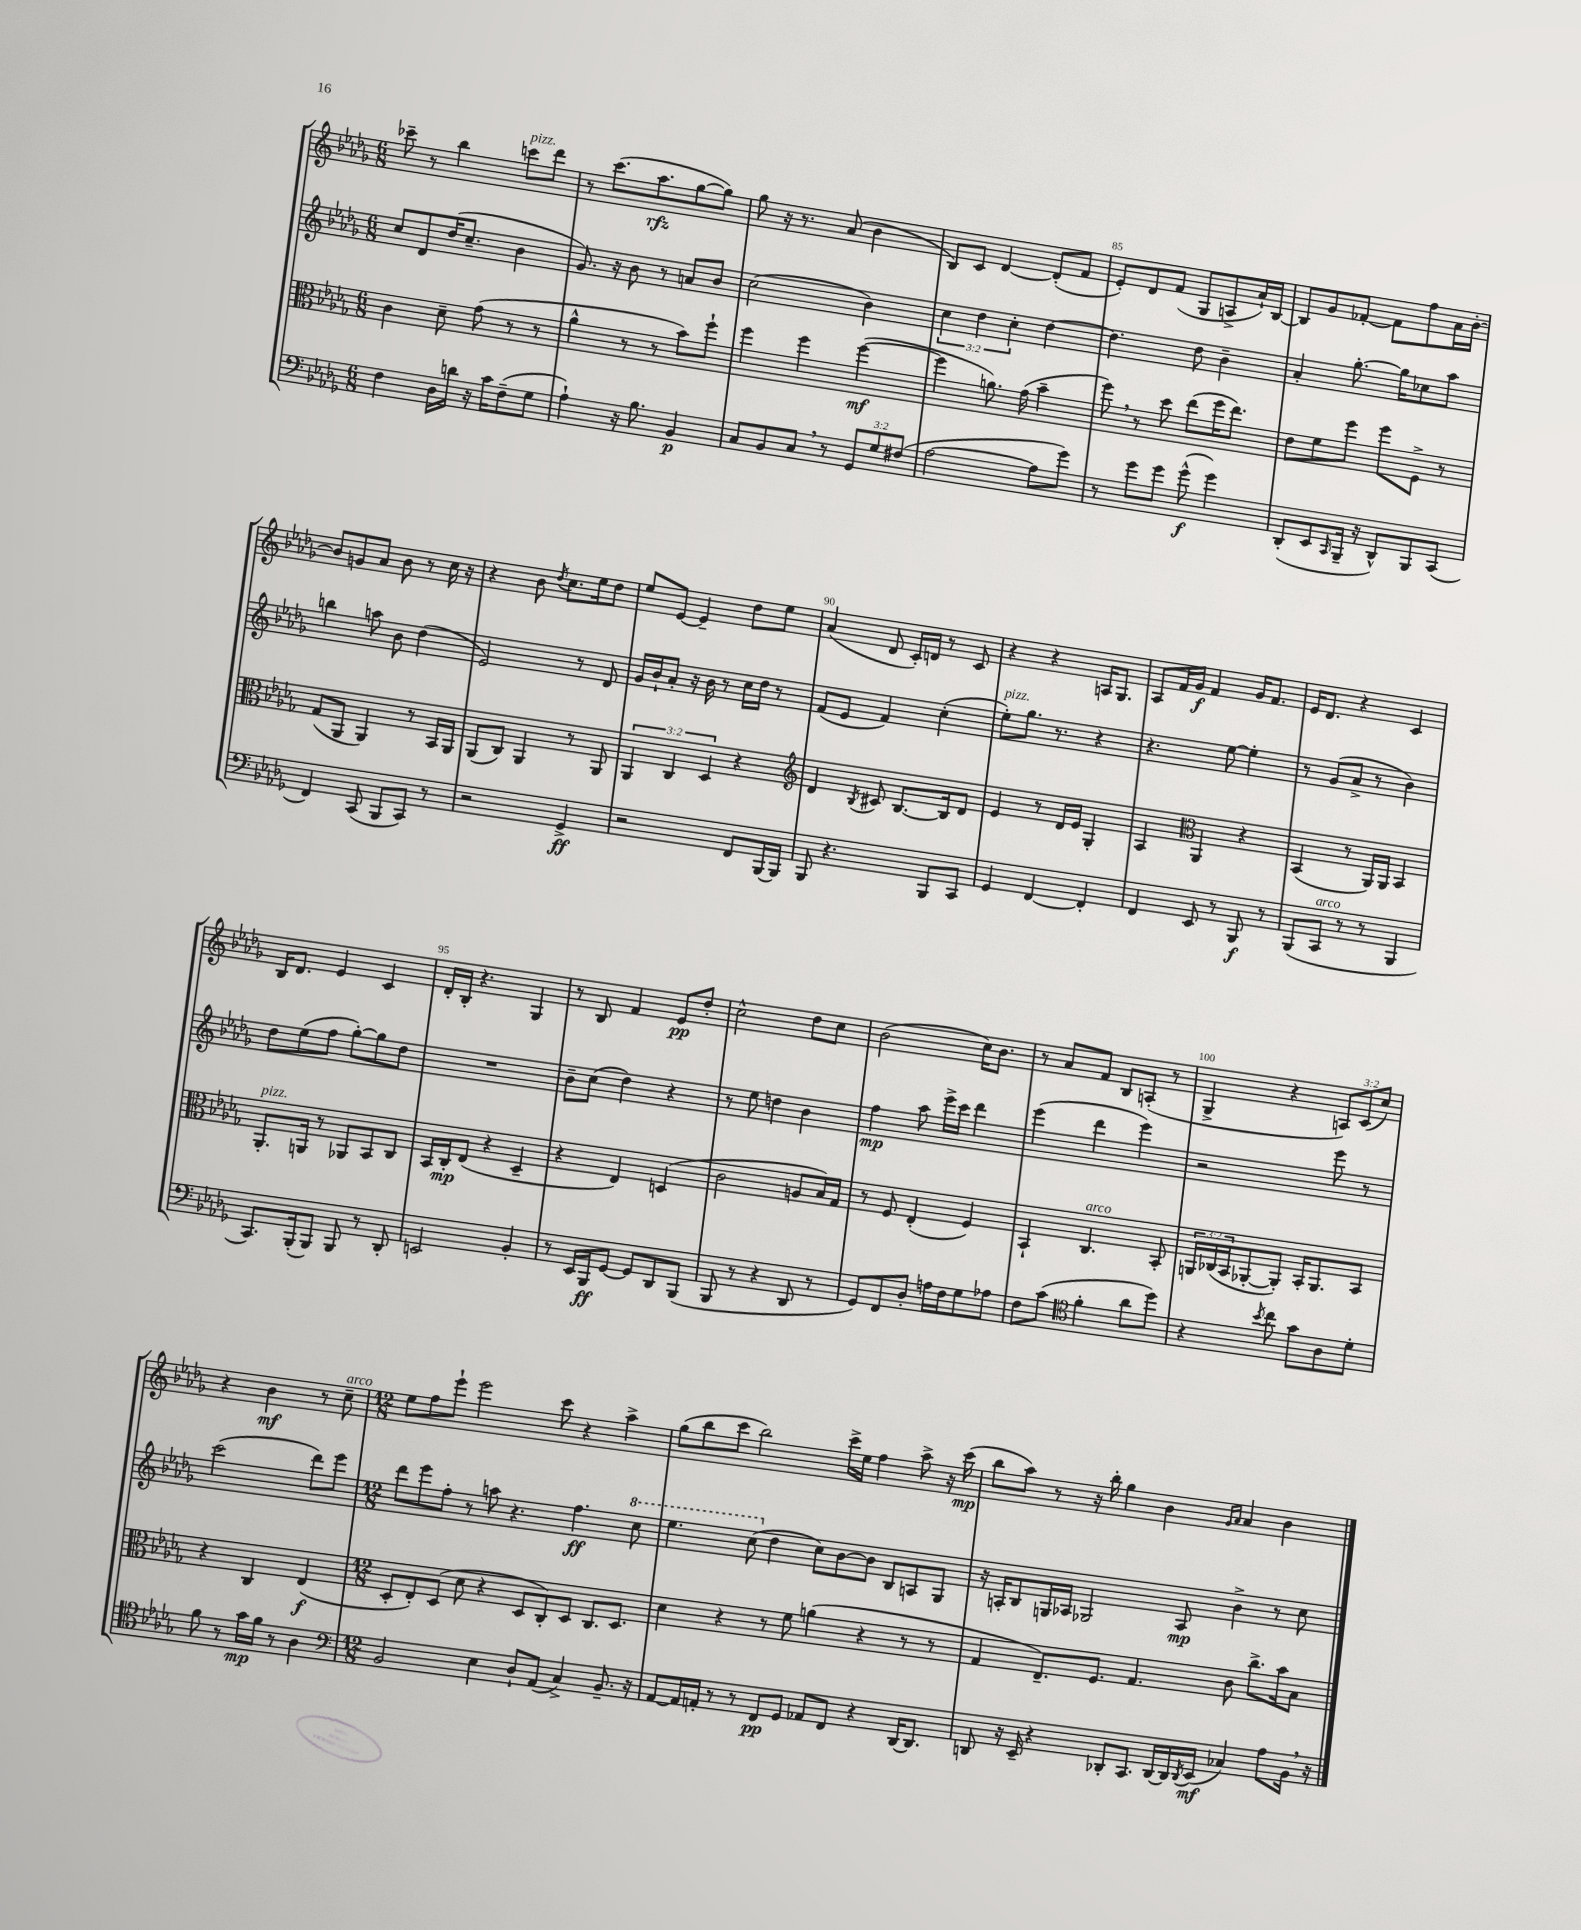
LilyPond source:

<<
\new StaffGroup <<
\new Staff = "s0" {
    \clef treble \key des \major \numericTimeSignature \time 6/8 \override Staff.TupletNumber.text = #tuplet-number::calc-fraction-text
    ces'''8-- r8 bes''4 c'''8^\markup { \italic "pizz." } des'''8 |
    r8 c'''8.( aes''8.\rfz ges''8~ ges''8) |
    ges''8 r16 r8. aes'8( bes'4 |
    bes8) c'8 des'4~ des'8-.( f'8 |
    ees'8-.) des'8 f'8( ges8 a8-> aes'16-!) bes16~ |
    bes8 ges'8 fes'8~-. fes'8 f''8 aes'16 bes'16~-. |
    bes'8 g'8 aes'8 bes'8 r8 c''16 r16 |
    r4 bes'8 \acciaccatura { des''8 } c''8. ees''16 des''8 |
    ees''8 ees'8~ ees'4-- des''8 ees''8 |
    aes'4( des'8 c'16-.) d'16 r8 c'8 |
    r4 r4 a16 ges8. |
    aes8 f'16 ges'16\f f'4 ges'16 f'8. |
    ees'16 des'8. r4 c'4 |
    bes16 des'8. ees'4 c'4 |
    des'16-. bes16-. r4. ges4 |
    r8 bes8 f'4 ees'8\pp des''8-. |
    c''2-^ des''8 c''8 |
    bes'2( c''16) bes'8. |
    r8 aes'8 f'8 bes8 a8-.( r8 |
    ges4-> r4 \tuplet 3/2 { a8) c'8( c''8) } |
    r4 bes'4\mf r8 c''8--^\markup { \italic "arco" } |
    \numericTimeSignature \time 12/8 ees''8 f''8 ees'''8-! ees'''2 c'''8 r4 aes''4-> |
    ges''8( bes''8 c'''8 bes''2) c'''16-> ees''16 f''4 aes''8-> r16 c'''16\mp( |
    bes''8 aes''8) r8 r16 bes''16-. ges''4 bes'4 \grace { ges'16 aes'16 } aes'4 bes'4 \bar "|." |
}
\new Staff = "s1" {
    \clef treble \key des \major \numericTimeSignature \time 6/8 \override Staff.TupletNumber.text = #tuplet-number::calc-fraction-text
    c''8 des'8 des''16( c''8.-- bes'4 |
    ges'8.) r16 bes'8 r8 a'8 bes'8 |
    c''2( bes'4) |
    \tuplet 3/2 { c''4 des''4 c''4-. } des''4~ |
    des''4. des''8 bes'4-- |
    aes'4-. ges''8.~-. ges''16 ces''8 aes''8 |
    b''4 a''8 bes'8 des''4( |
    ees'2) r8 des'8 |
    ges'16 bes'16-! aes'8-. r16 bes'16 r8 c''16 des''16 r8 |
    f'8( ees'8 f'4) c''4-.( |
    ees''8-.^\markup { \italic "pizz." }) ges''8. r8. r4 |
    r4. ees''8~ ees''4-. |
    r8 ges'8( aes'8-> r8 bes'4) |
    des''8 ees''8( f''8 ges''8~-.) ges''8 des''8 |
    R2. |
    bes'8-- c''8( des''4) r4 |
    r8 ees''8 d''4 bes'4 |
    f''4\mp aes''8 ees'''16-> c'''16 des'''4 |
    ees'''4( des'''4 ees'''4) |
    r2 ees'''8 r8 |
    c'''2( des'''8) ees'''8 |
    \numericTimeSignature \time 12/8 des'''8 ees'''8 f''8-. r8 a''8 r4. f''4.\ff \ottava #1 c'''8 |
    ees'''4. c'''8( \ottava #0 des''4 c''8) bes'8~ bes'8 bes8 a8 ges8 |
    r16 a16-. bes8 g16 aes16 ges2 aes8\mp bes'4-> r8 c''8 \bar "|." |
}
\new Staff = "s2" {
    \clef alto \key des \major \numericTimeSignature \time 6/8 \override Staff.TupletNumber.text = #tuplet-number::calc-fraction-text
    c'4 des'8-- ges'8( r8 r8 |
    aes'4-^ r8 r8 bes'8) f''8-! |
    f''4 f''4 f''4~\mf( |
    f''4 a'8.) ges'16( bes'4-- |
    f''8) \breathe r8 des''8 ees''8( f''16 ees''8.) |
    ees'8 f'8 f''8 f''8 f8-> r8 |
    ges8( aes,8 aes,4) r8 bes,16 aes,16 |
    aes,8( c8) aes,4 r8 aes,8 |
    \tuplet 3/2 { aes,4 c4 des4 } r4 |
    \clef treble des'4 \acciaccatura { bes8 } cis'8 bes8.~ bes16 des'8 |
    ees'4 r8 des'16 ees'16 ges4-. |
    aes4 \clef alto aes,4 r4 |
    bes,4( r8 aes,16) aes,16 bes,4 |
    aes,8.-.^\markup { \italic "pizz." } a,16 r8 aes,8 bes,8 c8 |
    bes,16 c16-.\mp ees8( r4 des4-- |
    r4 ees4) d4( |
    c'2 a8 bes16) ges16 |
    r8 f8 ees4-.( f4) |
    bes,4-! c4.^\markup { \italic "arco" } bes,8-. |
    \tuplet 3/2 { a,16 ces16( bes,16 } aes,8~-. aes,8-.) bes,16-. aes,8. bes,8 |
    r4 c4 ees4\f( |
    \numericTimeSignature \time 12/8 des8-. ees8-.) des8( des'8 r4 des8 c8-.) des8 c8. des8. |
    des'4 r4 r8 f'8 a'4( r4 r8 r8 |
    ges4 ees8.--) f8. ges4. c'8 c''8.-> bes'16 bes8 \bar "|." |
}
\new Staff = "s3" {
    \clef bass \key des \major \numericTimeSignature \time 6/8 \override Staff.TupletNumber.text = #tuplet-number::calc-fraction-text
    f4 des16 d'16 r16 c'16 f8--( ges8 |
    aes4-!) r16 bes8. bes,4\p |
    c8 bes,8 c8 \breathe r8 \tuplet 3/2 { ges,8 ges8 fis8( } |
    aes2~ aes8 ges'8) |
    r8 ges'8 ges'8 ges'8-^\f( ges'4) |
    des,8-.( ees,8 \grace { c,16 } bes,,16-- r16 des,8-^) bes,,8 c,8( |
    f,4) c,8( bes,,8 c,8) r8 |
    r2 ges,4->\ff |
    r2 f,8 bes,,16~ bes,,16 |
    bes,,8 r4. bes,,8 c,8 |
    ges,4 f,4~ f,4-. |
    f,4 ees,8 r8 bes,,8\f r8 |
    bes,,8( c,8^\markup { \italic "arco" } r8 r8 bes,,4 |
    c,8.) bes,,16-.( bes,,8) bes,,8 r8 des,8-. |
    e,2 bes,4-. |
    r8 ees,16 bes,,16\ff ges,8~ ges,8 des,8 bes,,8( |
    bes,,8 r8 r4 des,8 r8 |
    ges,8) f,8 des8-. a16 f16 ges8 aes8 |
    f8 c'8( \clef tenor f'4-. aes'8 des''8) |
    r4 \acciaccatura { bes'8 } c''8 ges'8 aes8 des'8-. |
    f'8 r8 ges'16\mp f'16 r8 aes4 |
    \numericTimeSignature \time 12/8 \clef bass bes,2 ees4 des8-! aes,8( c4->) bes,8.-- r16 |
    aes,8~ aes,16 a,16-. r8 r8 f,8\pp ges,8 aes,8 f,8 r4 des,16~ des,8. |
    d,8 r16 ees,16-- r4 des,8-. c,8. des,16~ des,16 \acciaccatura { des,8 } ees,16\mf( ces4) aes8 bes,16 \breathe r16 \bar "|." |
}
>>
>>
\layout { \context { \Score currentBarNumber = #81 \override BarNumber.break-visibility = ##(#f #t #t) barNumberVisibility = #(every-nth-bar-number-visible 5) } }
